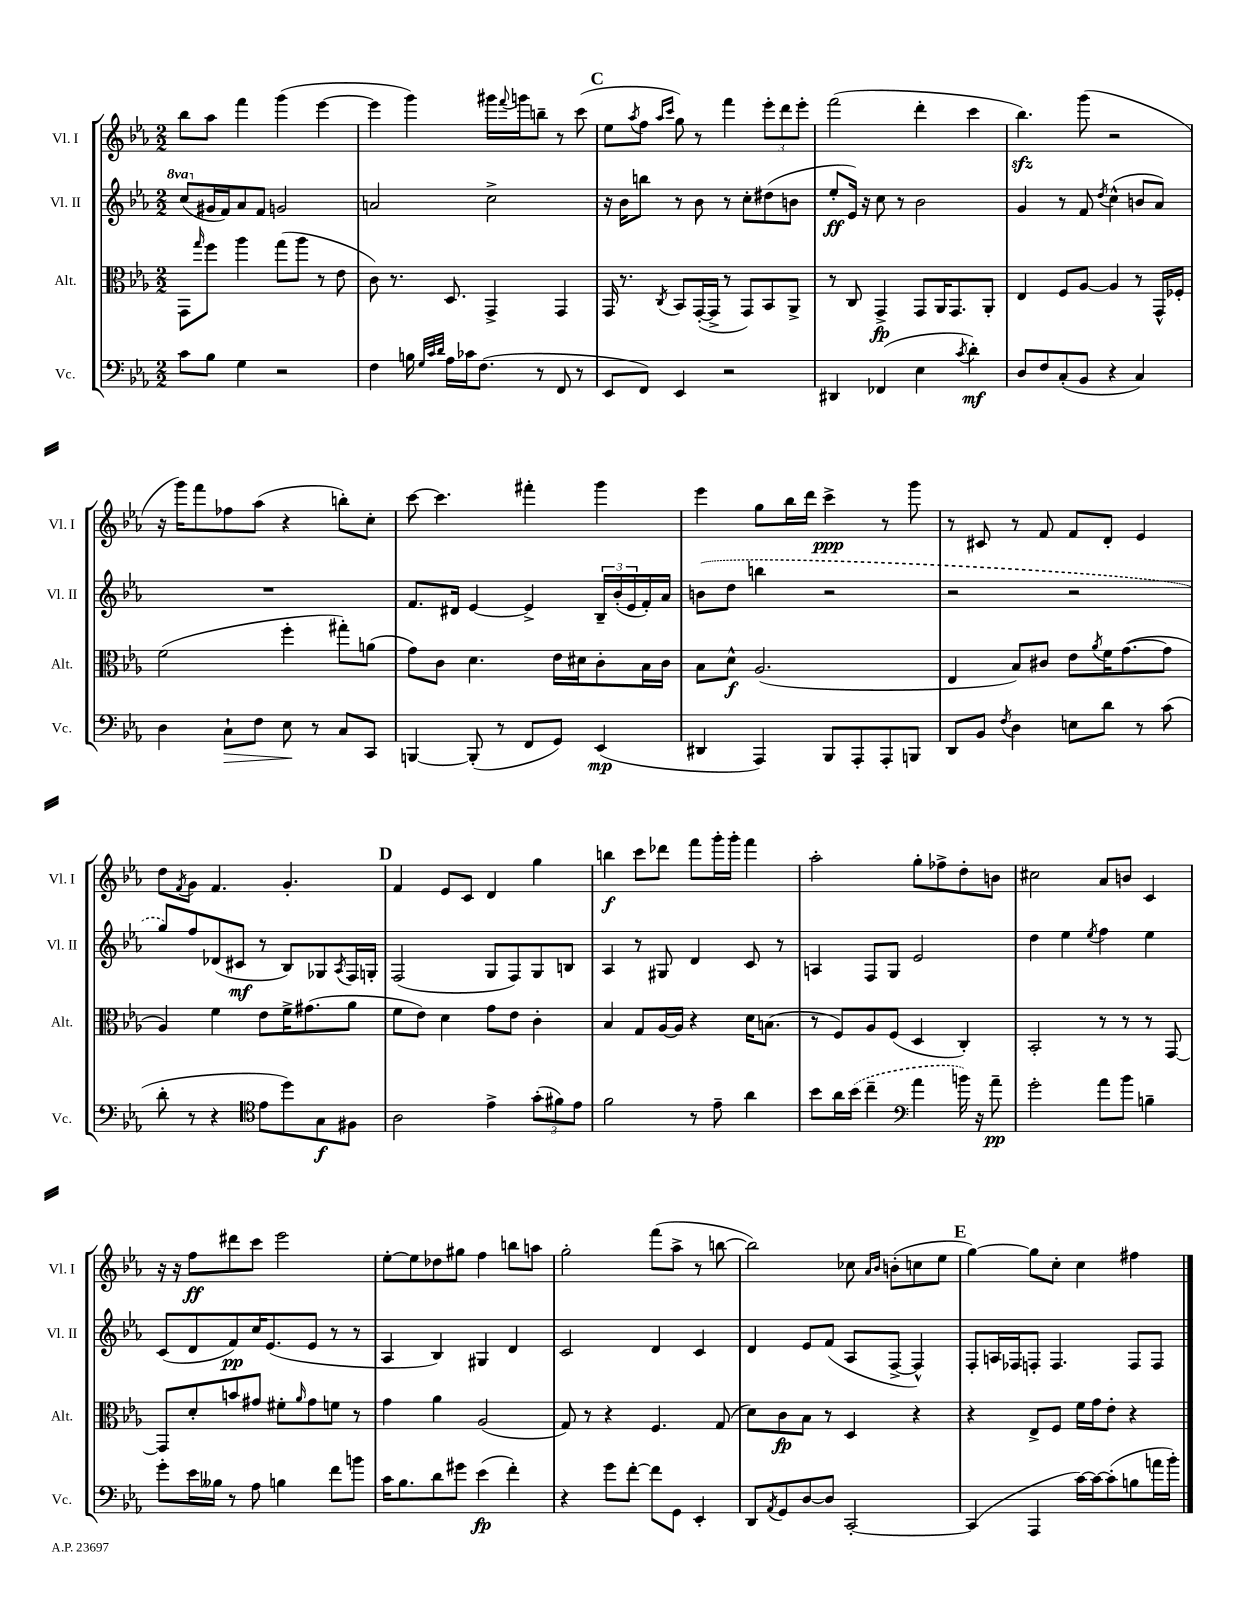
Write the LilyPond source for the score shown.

<<
\new StaffGroup <<
\new Staff = "s0" \with { instrumentName = "Vl. I" shortInstrumentName = "Vl. I" } {
    \clef treble \key ees \major \numericTimeSignature \time 2/2
    bes''8 aes''8 f'''4 g'''4( ees'''4~ |
    ees'''4 g'''4) gis'''16 \appoggiatura { f'''8 } g'''16 b''8-- r8 c'''8( |
    \mark \markup { \bold "C" } ees''8 \acciaccatura { aes''8 } f''8 \grace { aes''16 c'''16 } g''8) r8 f'''4 \tuplet 3/2 { ees'''8-. d'''8 ees'''8-. } |
    f'''2( d'''4-. c'''4 |
    bes''4.\sfz) g'''8( r2 |
    r16 g'''16) f'''8 fes''8 aes''8( r4 b''8-.) c''8-. |
    c'''8~ c'''4. fis'''4-. g'''4 |
    ees'''4 g''8 bes''16 d'''16 c'''4->\ppp r8 g'''8 |
    r8 cis'8 r8 f'8 f'8 d'8-. ees'4 |
    d''8 \acciaccatura { f'8 } g'8 f'4. g'4.-. |
    \mark \markup { \bold "D" } f'4 ees'8 c'8 d'4 g''4 |
    b''4\f c'''8 des'''8 f'''8 g'''16-. g'''16-. f'''4 |
    aes''2-. g''8-. fes''8-> d''8-. b'8 |
    cis''2 aes'8 b'8 c'4 |
    r16 r16 f''8\ff dis'''8 c'''8 ees'''2 |
    ees''8~-. ees''8 des''8 gis''8 f''4 b''8 a''8 |
    g''2-. f'''8( aes''8-> r8 b''8~ |
    b''2) ces''8 \grace { aes'16 bes'16 } b'8-.( c''8 ees''8 |
    \mark \markup { \bold "E" } g''4~) g''8 c''8-. c''4 fis''4 \bar "|." |
}
\new Staff = "s1" \with { instrumentName = "Vl. II" shortInstrumentName = "Vl. II" } {
    \clef treble \key ees \major \numericTimeSignature \time 2/2 \set Staff.ottavationMarkups = #ottavation-simple-ordinals
    \ottava #1 c'''8( \ottava #0 gis'16 f'16) aes'8 f'8 g'2 |
    a'2 c''2-> |
    \mark \markup { \bold "C" } r16 bes'16 b''8 r8 bes'8 r8 c''8-. dis''8( b'8 |
    ees''8-.\ff ees'16) r16 c''8 r8 bes'2 |
    g'4 r8 f'8 \acciaccatura { d''8 } c''4-^( b'8 aes'8) |
    R1 |
    f'8. dis'16 ees'4~ ees'4-> \tuplet 3/2 { bes16-- bes'16-.( ees'16 } f'16-.) aes'16 |
    \once \slurDashed b'8( d''8 b''4 r2 |
    r2 r2 |
    g''8) f''8 des'8( cis'8\mf r8 bes8) ges8 \acciaccatura { aes8 } f16 g16-. |
    \mark \markup { \bold "D" } f2( g8 f8) g8 b8 |
    aes4 r8 gis8 d'4 c'8 r8 |
    a4 f8 g8 ees'2 |
    d''4 ees''4 \acciaccatura { ees''8 } f''4 ees''4 |
    c'8( d'8 f'8\pp) c''16 ees'8.( ees'8 r8 r8 |
    aes4 bes4) gis4 d'4 |
    c'2 d'4 c'4 |
    d'4 ees'8 f'8( aes8 f8~-> f4-^) |
    \mark \markup { \bold "E" } f8-. a16 fes16 f8-. f4. f8 f8 \bar "|." |
}
\new Staff = "s2" \with { instrumentName = "Alt." shortInstrumentName = "Alt." } {
    \clef alto \key ees \major \numericTimeSignature \time 2/2
    g,8 \grace { g''16 } f''8 aes''4 g''8( aes''8 r8 ees'8 |
    c'8) r8. d8. g,4-> g,4 |
    \mark \markup { \bold "C" } g,16 r8. \acciaccatura { c8 } bes,8 g,16~-.( g,16-> r8 g,8) bes,8 aes,8-> |
    r8 c8 g,4->\fp g,8 aes,16 g,8. aes,8-. |
    ees4 f8 aes8~ aes4 r8 g,16-^ fes16-. |
    f'2( f''4-. gis''8-.) a'8( |
    g'8) c'8 d'4. ees'16 dis'16 c'8-. bes16 c'16 |
    bes8 d'8-^\f aes2.( |
    ees4 bes8) cis'8 ees'8 \acciaccatura { aes'8 } f'16 g'8.~( g'8 |
    aes4) f'4 ees'8 f'16-> gis'8.( aes'8 |
    \mark \markup { \bold "D" } f'8 ees'8) d'4 g'8 ees'8 c'4-. |
    bes4 g8 aes16~ aes16 r4 d'16 b8.( |
    r8 f8) aes8 f8( d4 c4-.) |
    bes,2-. r8 r8 r8 g,8~ |
    g,8 d'8-. b'8 gis'8 fis'8-. \grace { aes'16 } gis'8 f'8 r8 |
    g'4 aes'4 aes2( |
    g8) r8 r4 f4. g8( |
    d'8) c'8\fp bes8 r8 d4 r4 |
    \mark \markup { \bold "E" } r4 ees8-> f8 f'16 g'16 ees'8-. r4 \bar "|." |
}
\new Staff = "s3" \with { instrumentName = "Vc." shortInstrumentName = "Vc." } {
    \clef bass \key ees \major \numericTimeSignature \time 2/2
    c'8 bes8 g4 r2 |
    f4 b16 \grace { g32 c'32 d'32 } aes16 ces'16 f8.( r8 f,8 r8 |
    \mark \markup { \bold "C" } ees,8 f,8) ees,4 r2 |
    dis,4 fes,4( ees4 \acciaccatura { c'8 } d'4-.\mf) |
    d8 f8 c8-.( bes,8 r4 c4) |
    d4 c8-!\> f8 ees8\! r8 c8 c,8 |
    b,,4~ b,,8-.( r8 f,8 g,8) ees,4\mp( |
    dis,4 aes,,4) bes,,8 aes,,8-. aes,,8-. b,,8 |
    d,8 bes,8 \acciaccatura { f8 } d4 e8 d'8 r8 c'8( |
    d'8-. r8 r4 \clef tenor ees'8 d''8) g8\f fis8 |
    \mark \markup { \bold "D" } aes2 ees'4-> \tuplet 3/2 { g'8-.( fis'8) ees'8 } |
    f'2 r8 ees'8-- aes'4 |
    bes'8 aes'16 \once \slurDashed bes'16( c''4-- \clef bass aes'4 b'16) r16 aes'8--\pp |
    g'2-. aes'8 bes'8 b4-- |
    g'8-. ees'16 beses16 r8 aes8 b4 f'8 b'8 |
    c'16 bes8. d'8 gis'8 ees'4\fp( f'4-.) |
    r4 g'8 f'8~-. f'8 g,8 ees,4-. |
    d,8 \acciaccatura { aes,8 } g,8 d8~ d8 c,2~-. |
    \mark \markup { \bold "E" } c,4( aes,,4 c'16~) c'16~ c'8-.( b8 a'16 bes'16-.) \bar "|." |
}
>>
>>
\layout { \context { \Score \remove "Bar_number_engraver" } }
